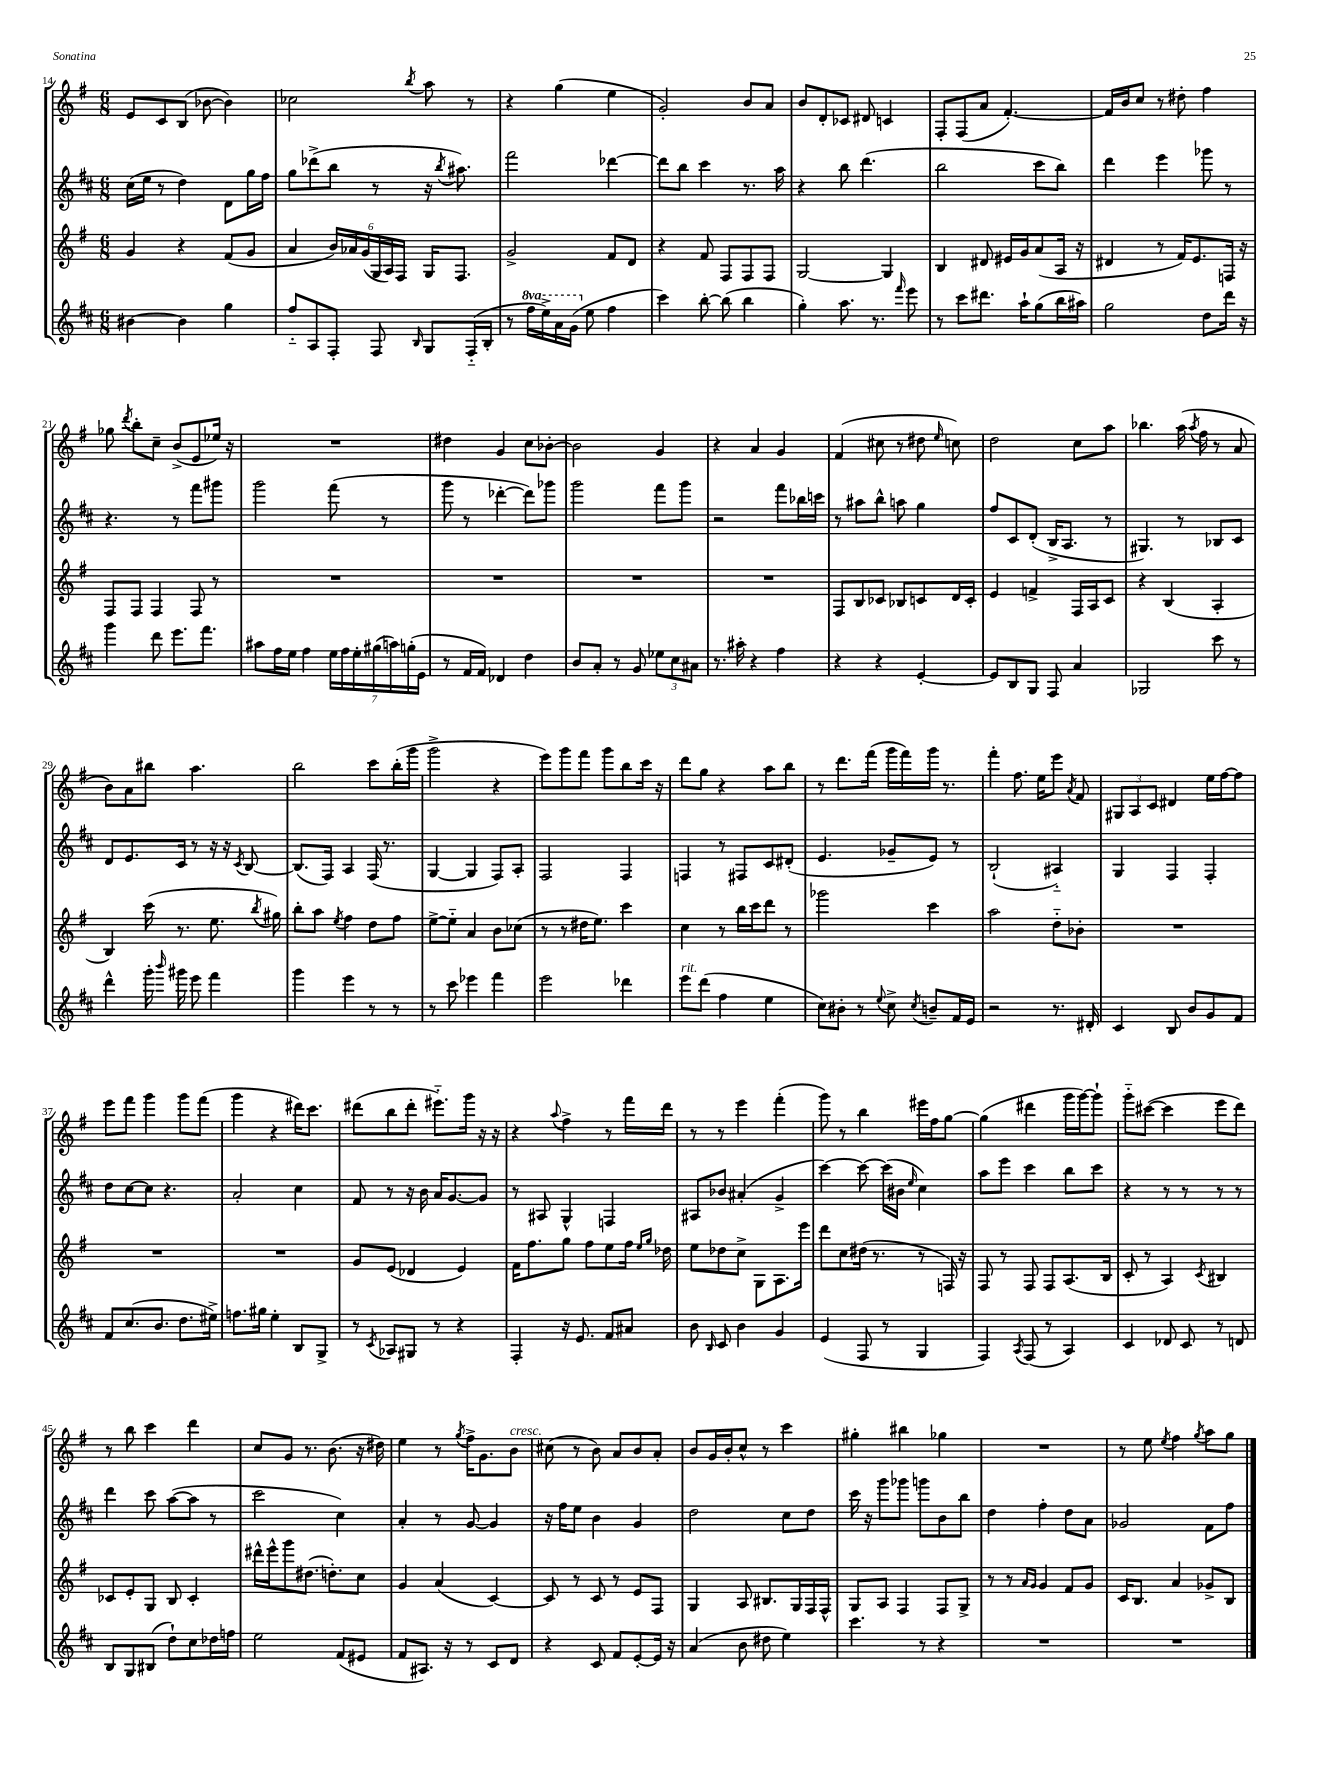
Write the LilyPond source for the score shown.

<<
\new StaffGroup <<
\new Staff = "s0" {
    \clef treble \key g \major \numericTimeSignature \time 6/8
    \autoBeamOff e'8[ c'8 b8]( bes'8~ bes'4) |
    ces''2 \acciaccatura { b''8 } a''8 r8 |
    r4 g''4( e''4 |
    g'2-.) b'8[ a'8] |
    b'8[ d'8-. ces'8] dis'8 c'4 |
    fis8[-. fis8( a'8] fis'4.~-.) |
    fis'16[ b'16 c''8] r8 dis''8-. fis''4 |
    ges''8 \acciaccatura { d'''8 } b''8[-. c''8]-- b'8[->( e'8 ees''16]) r16 |
    R2. |
    dis''4 g'4 c''8[ bes'8]~-. |
    bes'2 g'4 |
    r4 a'4 g'4 |
    fis'4( cis''8 r8 dis''8 \grace { e''16 } c''8) |
    d''2 c''8[ a''8] |
    bes''4. a''16( \acciaccatura { a''8 } fis''16 r8 a'8 |
    b'8[) a'8 bis''8] a''4. |
    b''2 c'''8[ b''16-.( g'''16] |
    g'''2-> r4 |
    e'''8[) g'''8 fis'''8] g'''8[ b''8 c'''16] r16 |
    d'''8[ g''8] r4 a''8[ b''8] |
    r8 d'''8.[ fis'''16]( g'''16[ fis'''16) g'''16] r8. |
    fis'''4-. fis''8. e''16[ e'''8] \acciaccatura { a'8 } fis'8 |
    \tuplet 3/2 { gis8[ a8 c'8] } dis'4 e''16[ fis''16~ fis''8] |
    e'''8[ fis'''8] g'''4 g'''8[ fis'''8]( |
    g'''4 r4 dis'''16[) c'''8.] |
    dis'''8[( b''8 dis'''8]-. eis'''8.[-_) g'''16] r16 r16 |
    r4 \appoggiatura { a''8 } fis''4-> r8 fis'''16[ d'''16] |
    r8 r8 e'''4 fis'''4-.( |
    g'''8) r8 b''4 eis'''16[ fis''16 g''8]~ |
    g''4( dis'''4 g'''16[ g'''16~) g'''8]-! |
    g'''8[-_ cis'''8]~( cis'''4 e'''8[ d'''8]) |
    r8 b''8 c'''4 d'''4 |
    c''8[ g'8] r8. b'8.( r16 dis''16) |
    e''4 r8 \acciaccatura { g''8 } fis''16[-> g'8. b'8]^\markup { \italic "cresc." } |
    cis''8( r8 b'8) a'8[ b'8 a'8]-. |
    b'8[ g'16 b'16-. c''8]-^ r8 c'''4 |
    gis''4-. bis''4 ges''4 |
    R2. |
    r8 e''8 \acciaccatura { e''8 } fis''4 \acciaccatura { g''8 } a''8[ g''8] \bar "|." |
}
\new Staff = "s1" {
    \clef treble \key d \major \numericTimeSignature \time 6/8
    \autoBeamOff cis''16[( e''16] r8 d''4) d'8[ g''16 fis''16] |
    g''8[ des'''8->( b''8] r8 r16 \acciaccatura { b''8 } ais''8.) |
    fis'''2 des'''4~ |
    des'''8[ b''8] cis'''4 r8. a''16 |
    r4 b''8 d'''4.( |
    b''2 cis'''8[ b''8]) |
    d'''4 e'''4 ges'''8 r8 |
    r4. r8 fis'''8[ gis'''8] |
    g'''2 fis'''8( r8 |
    g'''8 r8 des'''4~-. des'''8[) ges'''8] |
    g'''2 fis'''8[ g'''8] |
    r2 fis'''8[ bes''16 c'''16] |
    r8 ais''8[ b''8]-^ a''8 g''4 |
    fis''8[ cis'8 d'8]-.( b16[-> a8.] r8 |
    gis4.) r8 bes8[ cis'8] |
    d'8[ e'8. cis'16] r8 r16 r16 \acciaccatura { cis'8 } b8~ |
    b8.[( fis16]) a4 fis16( r8. |
    g4~ g4 fis8[) a8]-. |
    fis2 fis4 |
    f4 r8 fis8[ cis'8 dis'8]-.( |
    e'4. ges'8[-- e'8]) r8 |
    b2-!( ais4-_) |
    g4 fis4 fis4-. |
    d''8[ cis''8~ cis''8] r4. |
    a'2-. cis''4 |
    fis'8 r8 r16 b'16 a'16[ g'8.~ g'8] |
    r8 ais8 g4-^ f4 |
    ais8[ bes'8] ais'4-.( g'4-> |
    cis'''4~) cis'''8~ cis'''16[( bis'16] \grace { e''16 } cis''4) |
    a''8[ e'''8] cis'''4 b''8[ cis'''8] |
    r4 r8 r8 r8 r8 |
    d'''4 cis'''8 a''8[~( a''8] r8 |
    cis'''2 cis''4) |
    a'4-. r8 g'8~ g'4 |
    r16 fis''16[ e''8] b'4 g'4 |
    d''2 cis''8[ d''8] |
    cis'''16 r16 g'''8[ ges'''8] g'''8[ b'8 b''8] |
    d''4 fis''4-. d''8[ a'8] |
    ges'2 fis'8[ fis''8] \bar "|." |
}
\new Staff = "s2" {
    \clef treble \key g \major \numericTimeSignature \time 6/8
    \autoBeamOff g'4 r4 fis'8[( g'8] |
    a'4 \tuplet 6/4 { b'16[) aes'16 g'16( g16 a16) fis16] } g16[ fis8.] |
    g'2-> fis'8[ d'8] |
    r4 fis'8 fis8[ fis8 fis8] |
    g2~ g4 |
    b4 dis'8 eis'16[ g'16 a'8( a16] r16 |
    dis'4 r8 fis'16[) e'8. f16] r16 |
    fis8[ fis8] fis4 fis8 r8 |
    R2. |
    R2. |
    R2. |
    R2. |
    fis8[ b8 ces'8] bes8[ c'8 d'16 c'16]-. |
    e'4 f'4-> fis16[ a16 c'8] |
    r4 b4( a4-. |
    b4) c'''16( r8. e''8. \acciaccatura { b''8 } gis''16) |
    b''8[-. a''8] \acciaccatura { e''8 } fis''4 d''8[ fis''8] |
    e''8[~-> e''8]-_ a'4 b'8[ ces''8]( |
    r8 r8 dis''16[ e''8.]) c'''4 |
    c''4 r8 b''16[ c'''16 d'''8] r8 |
    ges'''2 c'''4 |
    a''2 d''8[-_ bes'8]-. |
    R2. |
    R2. |
    R2. |
    g'8[ e'8]( des'4 e'4) |
    fis'16[ fis''8. g''8] fis''8[ e''8 fis''16] \grace { e''16[ g''16] } des''16 |
    e''8[ des''8 c''8]-> g8[ a8. e'''16] |
    d'''8[ c''8 dis''16]( r8. r8 f16) r16 |
    fis8 r8 fis8 fis8[ a8.( b16] |
    c'8-. r8 a4) \acciaccatura { c'8 } bis4 |
    ces'8[ e'8-. g8] b8 ces'4-. |
    dis'''16[-^ e'''16-^ g'''8 dis''8.]( d''8.[-.) c''8] |
    g'4 a'4( c'4~) |
    c'8 r8 c'8 r8 e'8[ fis8] |
    g4 a8 bis8.[ g16 fis16 fis16]-^ |
    g8[ a8] fis4 fis8[ g8]-> |
    r8 r8 \grace { a'16[ g'16] } g'4 fis'8[ g'8] |
    c'16[ b8.] a'4 ges'8[-> b8] \bar "|." |
}
\new Staff = "s3" {
    \clef treble \key d \major \numericTimeSignature \time 6/8 \set Staff.ottavationMarkups = #ottavation-simple-ordinals
    \autoBeamOff bis'4~ bis'4 g''4 |
    fis''8[-_ a8 fis8]-. fis8 \grace { b16 } g8[ fis16-_( b16]-. |
    r8 \ottava #1 fis'''16[ e'''16->) a''16 g''16]( \ottava #0 e''8 fis''4 |
    cis'''4) b''8~-. b''8( b''4 |
    g''4-.) a''8. r8. \grace { fis'''16 } e'''8 |
    r8 cis'''8[ dis'''8.] a''16[-! g''8( b''16 ais''16]) |
    g''2 d''8[ d'''16] r16 |
    g'''4 d'''8 e'''8.[ fis'''8.] |
    ais''8[ fis''16 e''16] fis''4 \tuplet 7/4 { e''16[ fis''16 e''16-. gis''16( a''16) g''16-.( e'16] } |
    r8 fis'16[ fis'16]) des'4 d''4 |
    b'8[ a'8]-. r8 g'8 \tuplet 3/2 { ees''8[ cis''8 ais'8] } |
    r8. ais''16-. r4 fis''4 |
    r4 r4 e'4~-. |
    e'8[ b8 g8] fis8 a'4 |
    ges2 cis'''8 r8 |
    d'''4-^ g'''16-. \grace { b'''16 } gis'''16 e'''8 fis'''4 |
    g'''4 e'''4 r8 r8 |
    r8 cis'''8 ees'''4 fis'''4 |
    e'''2 des'''4 |
    e'''8[^\markup { \italic "rit." } d'''8]( fis''4 e''4 |
    cis''8[) bis'8]-. r8 \appoggiatura { e''8 } cis''8-> \acciaccatura { cis''8 } b'8[-- fis'16 e'16] |
    r2 r8. dis'16-. |
    cis'4 b8 b'8[ g'8 fis'8] |
    fis'8[ cis''8.( b'8.] d''8.[ eis''16]->) |
    f''8.[ gis''16] e''4-. b8[ g8]-> |
    r8 \acciaccatura { cis'8 } aes8[ gis8] r8 r4 |
    fis4-. r16 e'8. fis'8[ ais'8] |
    b'8 \grace { b16 } cis'8 b'4 g'4 |
    e'4( fis8 r8 g4 |
    fis4) \acciaccatura { a8 } fis8( r8 a4) |
    cis'4 des'8 cis'8 r8 d'8 |
    b8[ g8 bis8]( d''8[-!) cis''8 des''16 f''16] |
    e''2 fis'8[( eis'8] |
    fis'8[ ais8.]) r16 r8 cis'8[ d'8] |
    r4 cis'8 fis'8[ e'8~-. e'16] r16 |
    a'4( b'8 dis''8 e''4) |
    cis'''4. r8 r4 |
    R2. |
    R2. \bar "|." |
}
>>
>>
\layout { \context { \Score currentBarNumber = #14 } }
